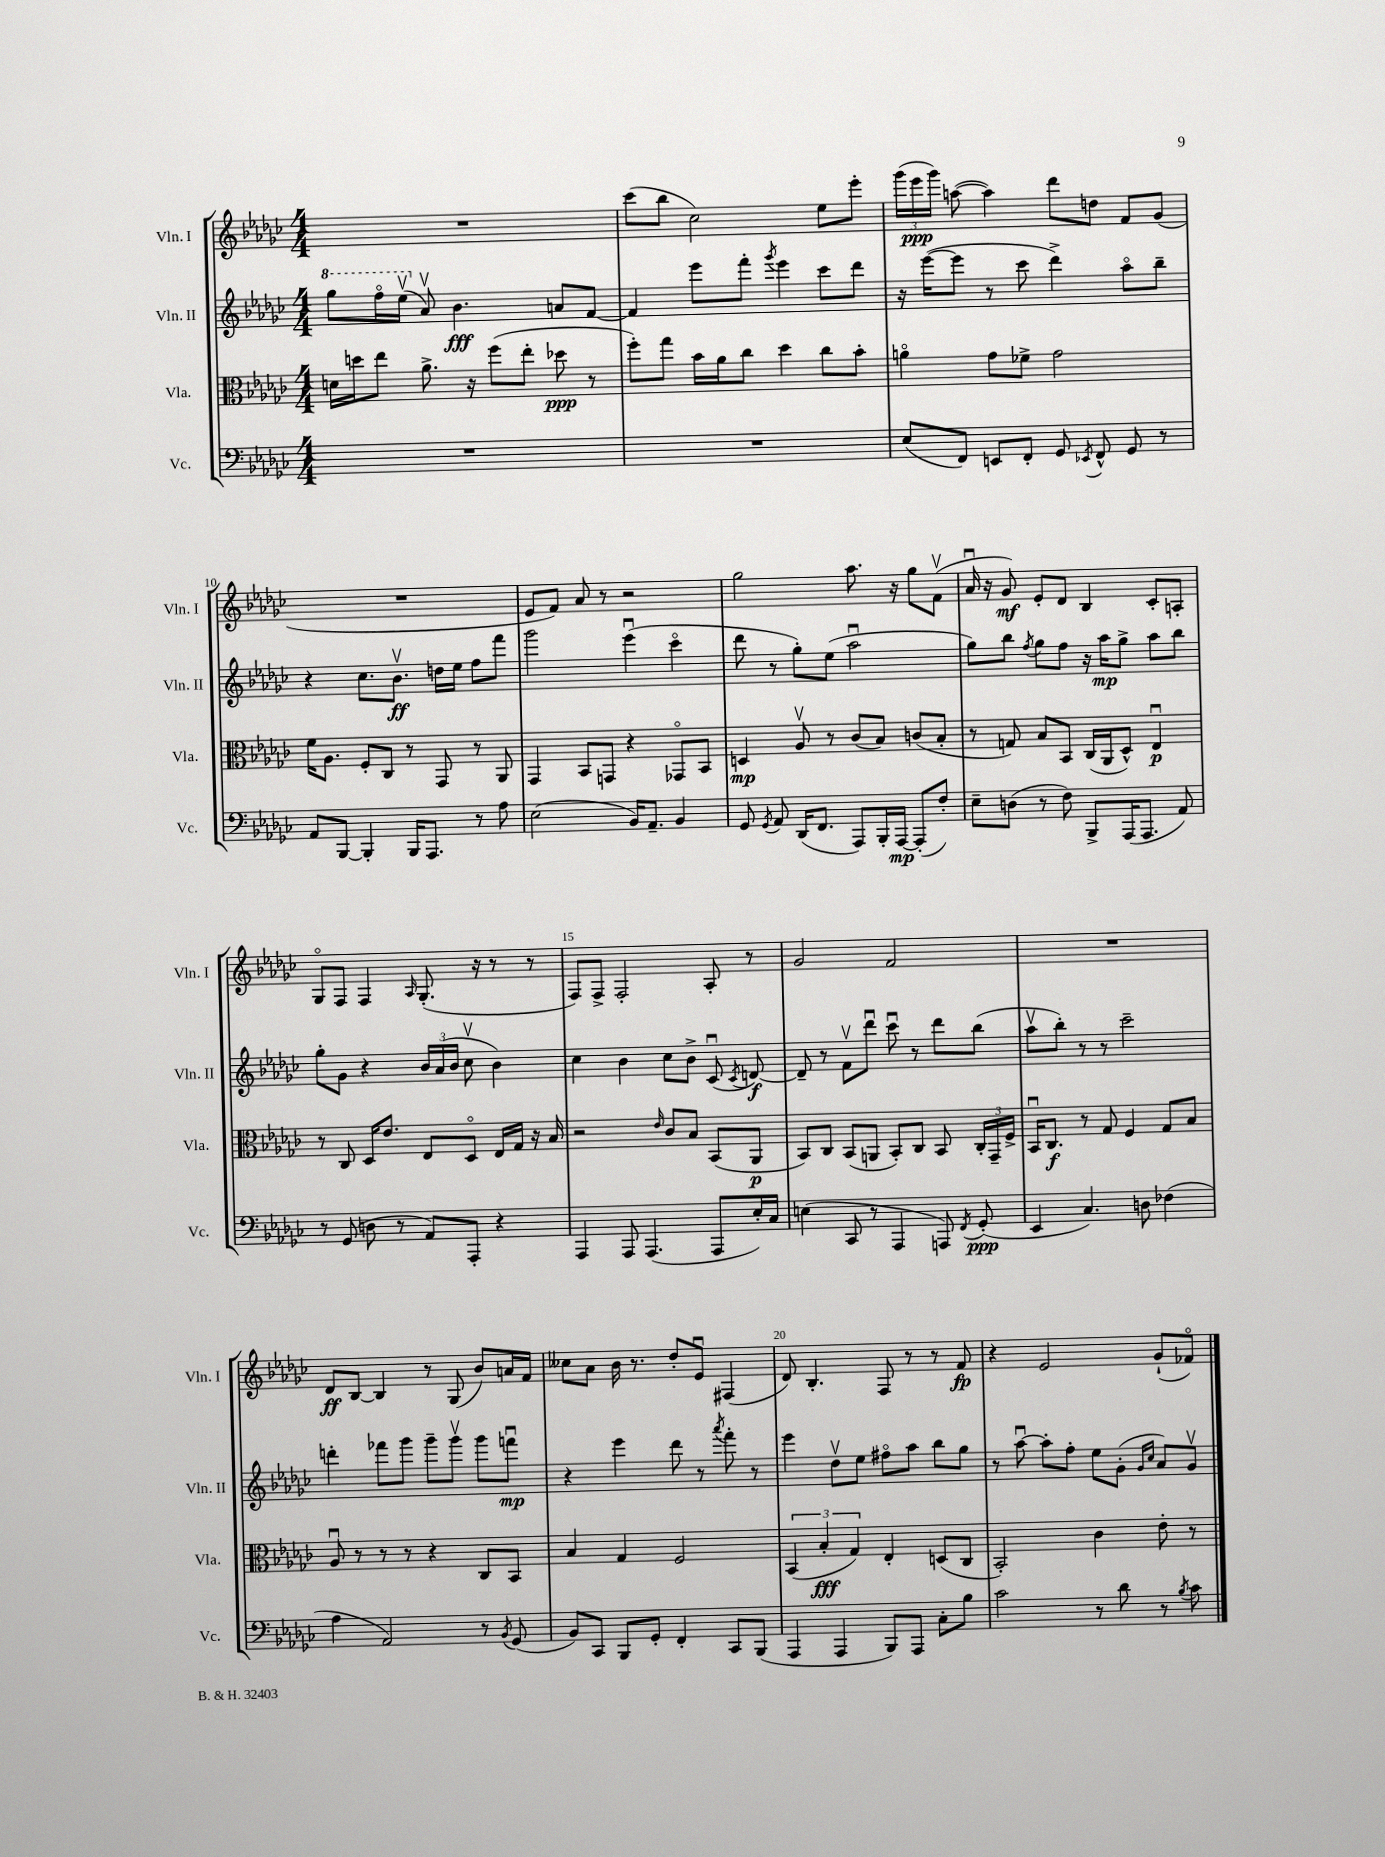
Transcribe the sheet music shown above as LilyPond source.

<<
\new StaffGroup <<
\new Staff = "s0" \with { instrumentName = "Vln. I" shortInstrumentName = "Vln. I" } {
    \clef treble \key ges \major \numericTimeSignature \time 4/4
    \autoBeamOff R1 |
    ces'''8[( bes''8] ces''2) ees''8[ ees'''8]-. |
    \tuplet 3/2 { ges'''16[( ees'''16\ppp ges'''16]) } a''8~( a''4) des'''8[ d''8] f'8[ ges'8]( |
    R1 |
    ees'8[ f'8]) aes'8 r8 r2 |
    ges''2 aes''8. r16 ges''8[ f'8]\upbow( |
    aes'16\downbow r16 ges'8\mf) ees'8[-. des'8] bes4 ces'8[-. a8]-. |
    ges8[\flageolet f8] f4 \grace { aes16 } ges8.-.( r16 r8 r8 |
    f8[) f8]-> f2-. aes8-. r8 |
    ges'2 f'2 |
    R1 |
    des'8[\ff bes8]~ bes4 r8 ges8( bes'8[) a'16 f'16] |
    ceses''8[ aes'8] bes'16 r8. des''8[-. ees'8]\downbow fis4( |
    des'8) bes4.-. f8 r8 r8 f'8\fp |
    r4 ees'2 ges'8[-!( fes'8]\flageolet) \bar "|." |
}
\new Staff = "s1" \with { instrumentName = "Vln. II" shortInstrumentName = "Vln. II" } {
    \clef treble \key ges \major \numericTimeSignature \time 4/4
    \autoBeamOff \ottava #1 ges'''8[ f'''16\flageolet ees'''16]\upbow( \ottava #0 aes'8\upbow) bes'4.\fff a'8[ f'8]~ |
    f'4 ees'''8[ f'''8]-. \acciaccatura { ges'''8 } ees'''4 ces'''8[ des'''8] |
    r16 ees'''16[~( ees'''8] r8 ces'''8 des'''4->) aes''8[\flageolet bes''8]-- |
    r4 ces''8.[ bes'8.]\upbow\ff d''16[ ees''16] f''8[ f'''8] |
    ges'''2 ees'''4\downbow( ces'''4\flageolet |
    des'''8 r8 ges''8[-.) ees''8]( aes''2\downbow |
    ges''8[) bes''8] \acciaccatura { f''8 } ges''8[ f''8] r16 aes''16[\mp ges''8]-> aes''8[ bes''8] |
    ges''8[-. ges'8] r4 \tuplet 3/2 { bes'16[ aes'16( bes'16] } ces''8\upbow bes'4) |
    ces''4 bes'4 ces''8[ bes'8]-> ces'8\downbow( \acciaccatura { ces'8 } d'8~\f) |
    d'8-- r8 f'8[\upbow des'''8]\downbow ces'''8\downbow r8 des'''8[ bes''8]( |
    aes''8[\upbow bes''8]-.) r8 r8 ces'''2-- |
    d'''4-. fes'''8[ ges'''8] ges'''8[-- ges'''8]\upbow ges'''8[ f'''8]\downbow\mp |
    r4 ees'''4 des'''8 r8 \acciaccatura { aes'''8 } f'''8-. r8 |
    ees'''4 des''8[\upbow ees''8] fis''8[\flageolet aes''8] bes''8[ ges''8] |
    r8 aes''8~\downbow aes''8[-. f''8]-. ees''8[ ges'8]-.( \grace { ges'16[ ces''16] } aes'8[) ges'8]\upbow \bar "|." |
}
\new Staff = "s2" \with { instrumentName = "Vla." shortInstrumentName = "Vla." } {
    \clef alto \key ges \major \numericTimeSignature \time 4/4
    \autoBeamOff d'16[ d''16 ees''8] aes'8.-> r16 f''8[( ees''8]-. des''8\ppp r8 |
    f''8[-.) ges''8] bes'16[ aes'16 ces''8] des''4 ces''8[ bes'8]-. |
    a'4\flageolet ges'8[ fes'8]-> ges'2 |
    f'16[ aes8.] f8[-. ces8] r8 ges,8 r8 aes,8 |
    ges,4 bes,8[ g,8] r4 ges,8[\flageolet bes,8] |
    d4\mp aes8\upbow r8 ces'8[( bes8]) c'8[( bes8]-. |
    r8 g8) bes8[ bes,8] ces16[( aes,16 des8]-^) ees4\downbow\p |
    r8 ces8 des16[ ees'8.] ees8[ des8]\flageolet ees16[ ges16] r16 bes16 |
    r2 \grace { ees'16 } ces'8[ bes8] bes,8[( aes,8]\p |
    bes,8[) ces8] bes,8[( a,8] bes,8[-.) ces8] bes,8 \tuplet 3/2 { ces16[-. ges,16-- f16]-> } |
    bes,16[\downbow ces8.]\f r8 ges8 f4 ges8[ bes8] |
    aes8\downbow r8 r8 r8 r4 ces8[ bes,8] |
    bes4 ges4 f2 |
    \tuplet 3/2 { bes,4( bes4-.\fff ges4) } ees4-. d8[( ces8] |
    bes,2-.) ces'4 ees'8-. r8 \bar "|." |
}
\new Staff = "s3" \with { instrumentName = "Vc." shortInstrumentName = "Vc." } {
    \clef bass \key ges \major \numericTimeSignature \time 4/4
    \autoBeamOff R1 |
    R1 |
    ees8[( f,8]) e,8[ f,8]-. ges,8 \acciaccatura { ees,8 } f,8-^ ges,8 r8 |
    aes,8[ bes,,8]~ bes,,4-. bes,,16[ aes,,8.] r8 aes8 |
    ees2( bes,16[) aes,8.]-- bes,4 |
    ges,8 \acciaccatura { ges,8 } aes,8 des,16[( f,8.] aes,,8[) bes,,16-. aes,,16]~\mp aes,,8[-.( f8]-.) |
    ees8[-- d8]( r8 f8) bes,,8[-> aes,,16( aes,,8.] aes,8) |
    r8 ges,8( d8 r8 aes,8[) aes,,8]-. r4 |
    aes,,4 aes,,8 aes,,4.( aes,,8[ ees16-.) ces16] |
    e4( ces,8 r8 aes,,4 a,,8) \acciaccatura { f,8 } ges,8-.\ppp( |
    ees,4 ces4.) d8 fes4( |
    aes4 aes,2) r8 \acciaccatura { bes,8 } ges,8( |
    bes,8[) ces,8] bes,,8[ ges,8]-. f,4-. ces,8[ bes,,8]( |
    aes,,4 aes,,4 bes,,8[) aes,,8] ces8[-. bes8] |
    ces'2 r8 des'8 r8 \acciaccatura { bes8 } ces'8 \bar "|." |
}
>>
>>
\layout { \context { \Score currentBarNumber = #7 \override BarNumber.break-visibility = ##(#f #t #t) barNumberVisibility = #(every-nth-bar-number-visible 5) } }
